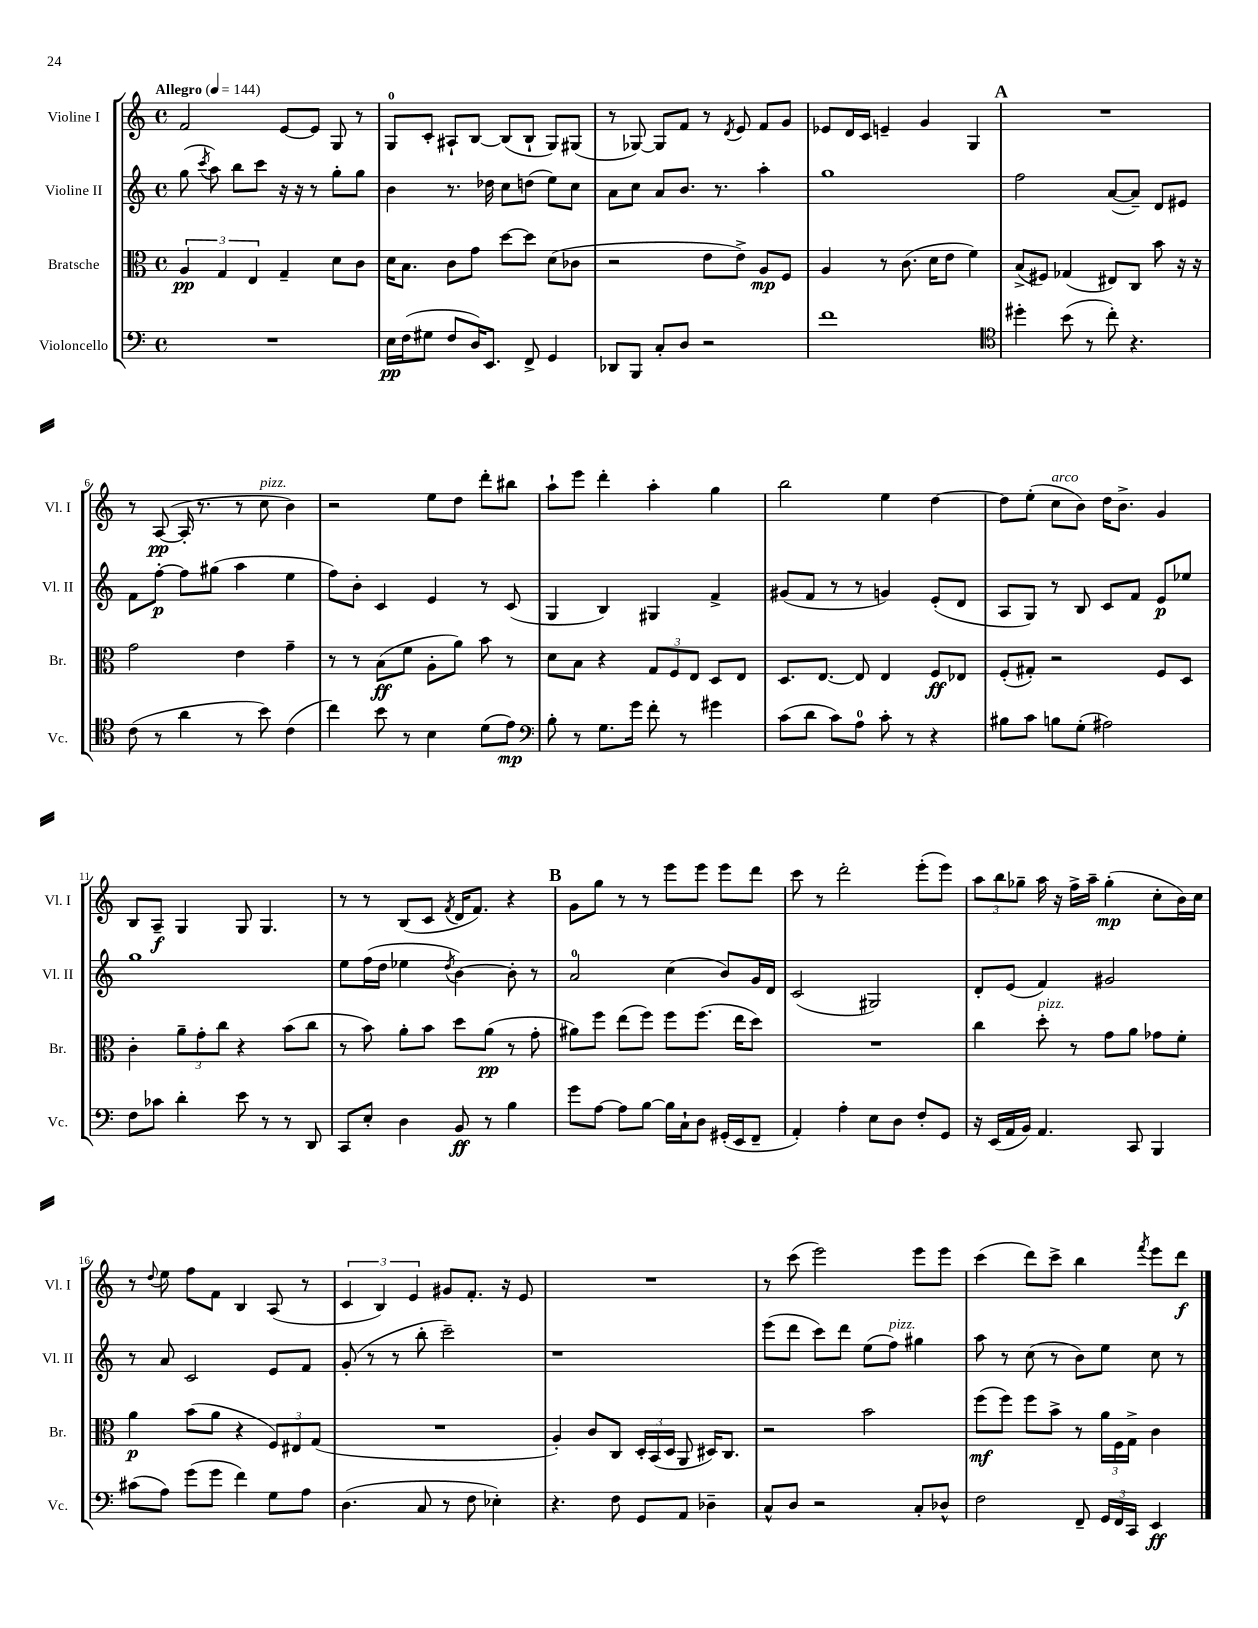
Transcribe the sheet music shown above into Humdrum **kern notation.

**kern	**kern	**kern	**kern
*staff4	*staff3	*staff2	*staff1
*clefF4	*clefC3	*clefG2	*clefG2
*k[]	*k[]	*k[]	*k[]
*M4/4	*M4/4	*M4/4	*M4/4
*met(c)	*met(c)	*met(c)	*met(c)
*MM144	*MM144	*MM144	*MM144
1r	6A	(8gg	2f
.	.	8qccc	.
.	.	8aa)	.
.	6G	.	.
.	.	8bb	.
.	6E	.	.
.	.	8ccc	.
.	4G~	16r	[8e
.	.	16r	.
.	.	8r	8e]
.	8d	8gg'	8G
.	8c	8gg	8r
=	=	=	=
16E	16d	4b	8G
(16F	8.B	.	.
8G#	.	.	8c'
8F	8c	8.r	8A#`
16D)	8g	.	[8B
8.EE	.	16dd-	.
.	[8dd	8cc	(8B]
8FF^	8dd]	(8dd	8B`
4GG	(8d	8ee)	8G)
.	8c-	8cc	(8G#
=	=	=	=
8DD-	2r	8a	8r
8BBB	.	8cc	[8G-)
8C'	.	8a	8G-]
8D	.	8.b	8f
2r	8e	.	8r
.	.	8.r	.
.	.	.	8qd
.	8e^)	.	8e
.	8A	4aa'	8f
.	8F	.	8g
=	=	=	=
1f	4A	1gg	8e-
.	.	.	16d
.	.	.	16c
.	8r	.	4e~
.	(8.c	.	.
.	.	.	4g
.	16d	.	.
.	8e	.	.
.	4f)	.	4G
=	=	=	=
*clefC4	*	*	*
4dd#'	(8B^	2ff	1r
.	8F#)	.	.
(8b	(4G-	.	.
8r	.	.	.
8cc')	8E#)	([8a	.
4.r	8C	8a~])	.
.	8b	8d	.
.	16r	8e#	.
.	16r	.	.
=	=	=	=
(8c	2g	8f	8r
8r	.	[8ff'	([8A
4a	.	8ff]	16A']
.	.	.	8.r
.	.	(8gg#	.
8r	4e	4aa	8r
8b)	.	.	8cc
(4c	4g~	4ee	4b)
=	=	=	=
4cc)	8r	8ff)	2r
.	8r	8b'	.
8b	(8B	4c	.
8r	8f	.	.
4B	8A'	4e	8ee
.	8a)	.	8dd
(8d	8b	8r	8ddd'
8e)	8r	(8c	8bb#
=	=	=	=
*clefF4	*	*	*
8B'	8d	4G	8aa`
8r	8B	.	8eee
8.G	4r	4B)	4ddd'
16g	.	.	.
8f'	12G	4G#	4aa'
.	12F	.	.
8r	.	.	.
.	12E	.	.
4g#	8D	4f^	4gg
.	8E	.	.
=	=	=	=
(8c	8.D	(8g#	2bb
8d	.	8f	.
.	[8.E	.	.
8c)	.	8r	.
8A	8E]	8r	.
8c'	4E	4g)	4ee
8r	.	.	.
4r	8F	(8e'	[4dd
.	8E-	8d	.
=	=	=	=
8B#	(8F'	8A	8dd]
8c	8G#')	8G)	(8ee'
8B	2r	8r	8cc
(8G'	.	8B	8b)
2A#)	.	8c	16dd
.	.	.	8.b^
.	.	8f	.
.	8F	8e	4g
.	8D	8ee-	.
=	=	=	=
8F	4c'	1gg	8B
8c-	.	.	8A~
4d'	12a~	.	4G
.	12g'	.	.
.	12cc	.	.
8e	4r	.	8G
8r	.	.	4.G
8r	(8b	.	.
8DD	8cc	.	.
=	=	=	=
8CC	8r	8ee	8r
8E'	8b)	(16ff	8r
.	.	16dd	.
4D	8a'	4ee-	(8B
.	8b	.	8c
.	.	8qdd	8qf
8BB	8dd	[4b)	16d
.	.	.	8.f)
8r	(8a	.	.
4B	8r	8b']	4r
.	8g'	8r	.
=	=	=	=
8g	8a#)	2a	8g
[8A	8ff	.	8gg
8A]	(8ee	.	8r
[8B	8ff)	.	8r
16B]	8ff	(4cc	8eee
16C`	.	.	.
8D	(8.ff	.	8eee
(16GG#'	.	8b)	8eee
16EE	16ee	.	.
8FF~	8dd)	16g	8ddd
.	.	16d	.
=	=	=	=
4AA')	1r	(2c	8ccc
.	.	.	8r
4A'	.	.	2ddd'
8E	.	2G#)	.
8D	.	.	.
8F'	.	.	(8eee'
8GG	.	.	8eee)
=	=	=	=
16r	4cc	8d'	12aa
(16EE	.	.	.
.	.	.	12bb
16AA	.	(8e	.
.	.	.	12gg-~
16BB)	.	.	.
4.AA	8dd'	4f)	16aa
.	.	.	16r
.	8r	.	16ff^
.	.	.	16aa~
.	8g	2g#	(4gg-'
8CC	8a	.	.
4BBB	8g-	.	8cc'
.	8f'	.	16b)
.	.	.	16cc
=	=	=	=
(8c#	4a	8r	8r
.	.	.	8qqdd
8A)	.	8a	8ee
(8g	(8b	2c	8ff
8g	8a	.	8f
4f)	4r	.	4B
8G	12F)	8e	(8A
.	12E#	.	.
8A	.	8f	8r
.	(12G	.	.
=	=	=	=
(4.D	1r	(8g'	6c
.	.	8r	.
.	.	.	6B)
.	.	8r	.
.	.	.	6e
8C	.	8bb'	.
8r	.	2ccc~)	8g#
8F	.	.	8.f'
4E-')	.	.	.
.	.	.	16r
.	.	.	8e
=	=	=	=
4.r	4A')	1r	1r
.	8c	.	.
8F	8C	.	.
8GG	24D'	.	.
.	(24BB	.	.
.	24D	.	.
8AA	8AA	.	.
4D-~	16D#)	.	.
.	8.C	.	.
=	=	=	=
8C^^	2r	(8eee	8r
8D	.	8ddd	(8ccc
2r	.	8ccc)	2eee)
.	.	8ddd	.
.	2b	(8ee	.
.	.	8ff)	.
8C'	.	4gg#	8eee
8D-^^	.	.	8eee
=	=	=	=
2F	(8ff	8aa	(4ccc
.	8ff)	8r	.
.	8ff	(8cc	8ddd)
.	8b^	8r	8ccc^
8FF~	8r	8b)	4bb
24GG	24a	8ee	.
24FF	24F	.	.
24CC	24G^	.	.
.	.	.	8qfff
4EE	4c	8cc	8eee
.	.	8r	8ddd
==	==	==	==
*-	*-	*-	*-
